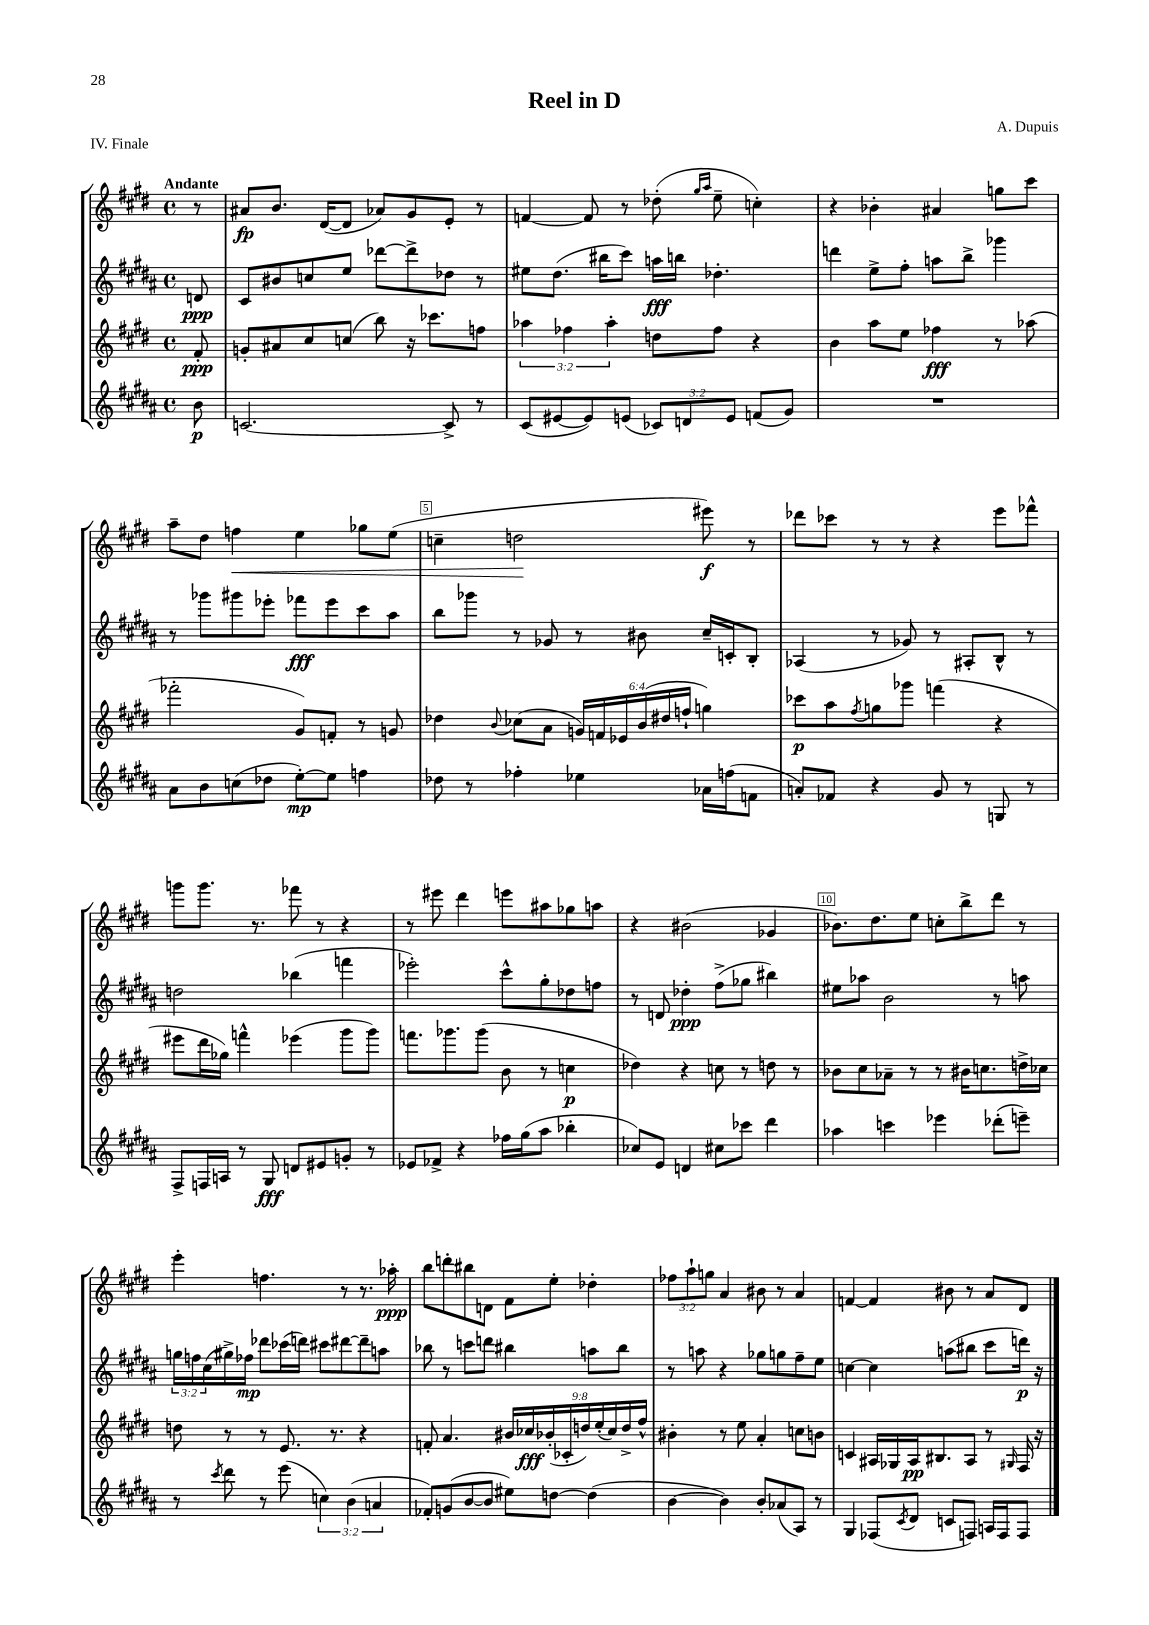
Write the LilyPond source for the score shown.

\header { title = "Reel in D" composer = "A. Dupuis" piece = "IV. Finale" }
<<
\new StaffGroup <<
\new Staff = "s0" {
    \clef treble \key e \major \defaultTimeSignature \time 4/4 \override Staff.TupletNumber.text = #tuplet-number::calc-fraction-text \partial 8 \tempo "Andante"
    r8 |
    ais'8\fp b'8. dis'16~( dis'8 aes'8) gis'8 e'8-. r8 |
    f'4~ f'8 r8 des''8-.( \grace { gis''16 a''16 } e''8-- c''4-.) |
    r4 bes'4-. ais'4 g''8 cis'''8 |
    a''8-- dis''8 f''4\< e''4 ges''8 e''8( |
    c''4-- d''2\! eis'''8\f) r8 |
    des'''8 ces'''8 r8 r8 r4 e'''8 fes'''8-^ |
    g'''8 g'''8. r8. fes'''8 r8 r4 |
    r8 eis'''8 dis'''4 e'''8 ais''8 ges''8 a''8 |
    r4 bis'2( ges'4 |
    bes'8.) dis''8. e''8 c''8-. b''8-> dis'''8 r8 |
    e'''4-. f''4. r8 r8. aes''16-.\ppp |
    b''8 d'''8-. bis''8 d'8 fis'8 e''8-. des''4-. |
    \tuplet 3/2 { fes''8 a''8-! g''8 } a'4 bis'8 r8 a'4 |
    f'4~ f'4 bis'8 r8 a'8 dis'8 \bar "|." |
}
\new Staff = "s1" {
    \clef treble \key b \major \defaultTimeSignature \time 4/4 \override Staff.TupletNumber.text = #tuplet-number::calc-fraction-text \partial 8
    d'8\ppp |
    cis'8 bis'8 c''8 e''8 des'''8~ des'''8-> des''8 r8 |
    eis''8 dis''8.( bis''16 cis'''8) a''16\fff b''16 des''4.-. |
    d'''4 e''8-> fis''8-. a''8 b''8-> ges'''4 |
    r8 ges'''8 gis'''8 ees'''8-. fes'''8\fff ees'''8 cis'''8 ais''8 |
    b''8 ges'''8 r8 ges'8 r8 bis'8 cis''16-- c'16-. b8-. |
    aes4( r8 ges'8) r8 ais8-. b8-^ r8 |
    d''2 bes''4( f'''4 |
    ees'''2-.) cis'''8-^ gis''8-. des''8 f''8 |
    r8 d'8 des''4-.\ppp fis''8->( ges''8 bis''4) |
    eis''8 aes''8 b'2 r8 a''8 |
    \tuplet 3/2 { g''16 f''16 cis''16( } gis''16->) fes''16\mp des'''8 ces'''16( d'''16) cis'''8 dis'''8~ dis'''8-- a''8 |
    bes''8 r8 c'''8 d'''8 bis''4 a''8 bis''8 |
    r8 a''8 r4 ges''8 g''8 fis''8-- e''8 |
    c''4~ c''4 a''8( bis''8 cis'''8 d'''16\p) r16 \bar "|." |
}
\new Staff = "s2" {
    \clef treble \key e \major \defaultTimeSignature \time 4/4 \override Staff.TupletNumber.text = #tuplet-number::calc-fraction-text \partial 8
    fis'8-.\ppp |
    g'8-. ais'8 cis''8 c''8( b''8) r16 ces'''8. f''8 |
    \tuplet 3/2 { aes''4 fes''4 aes''4-. } d''8 fes''8 r4 |
    b'4 a''8 e''8 fes''4\fff r8 aes''8( |
    fes'''2-. gis'8) f'8-. r8 g'8 |
    des''4 \appoggiatura { b'8 } ces''8( a'8 \tuplet 6/4 { g'16) f'16 ees'16 b'16( dis''16 f''16-! } g''4) |
    ces'''8\p a''8 \acciaccatura { fis''8 } g''8 ges'''8 f'''4( r4 |
    eis'''8 dis'''16 ges''16) f'''4-^ ees'''4( gis'''8 gis'''8) |
    f'''8. ges'''8. ges'''8( b'8 r8 c''4\p |
    des''4) r4 c''8 r8 d''8 r8 |
    bes'8 cis''8 aes'8-- r8 r8 bis'16 c''8. d''16-> ces''16 |
    d''8 r8 r8 e'8. r8. r4 |
    f'8-. a'4. \tuplet 9/8 { bis'16 ces''16\fff bes'16-.( ces'16-. d''16) e''16-.( ces''16) d''16-> fis''16-^ } |
    bis'4-. r8 e''8 a'4-. c''8 b'8 |
    c'4 ais16 ges16 ais16\pp bis8. ais8 r8 \grace { gis16 } fis16 r16 \bar "|." |
}
\new Staff = "s3" {
    \clef treble \key b \major \defaultTimeSignature \time 4/4 \override Staff.TupletNumber.text = #tuplet-number::calc-fraction-text \partial 8
    b'8\p |
    c'2.~ c'8-> r8 |
    cis'8( eis'8~ eis'8) e'8( \tuplet 3/2 { ces'8) d'8 e'8 } f'8( gis'8) |
    R1 |
    ais'8 b'8 c''8( des''8 e''8~-.\mp) e''8 f''4 |
    des''8 r8 fes''4-. ees''4 aes'16 f''16( f'8 |
    a'8-.) fes'8 r4 gis'8 r8 g8 r8 |
    fis8-> f16 a16 r8 gis8\fff d'8 eis'8 g'8-. r8 |
    ees'8 fes'8-> r4 fes''16 gis''16( ais''8 bes''4-. |
    ces''8) e'8 d'4 cis''8 ces'''8 dis'''4 |
    aes''4 c'''4 ees'''4 des'''8-.( e'''8--) |
    r8 \acciaccatura { cis'''8 } dis'''8 r8 e'''8( \tuplet 3/2 { c''4) b'4( a'4 } |
    fes'8-.) g'8( b'8~ b'8 eis''8) d''8~ d''4( |
    b'4~ b'4) b'8-. aes'8( ais8) r8 |
    gis4 fes8( \acciaccatura { cis'8 } dis'8 c'8 f8) a16 f16 f8 \bar "|." |
}
>>
>>
\layout { \context { \Score \override BarNumber.break-visibility = ##(#f #t #t) barNumberVisibility = #(every-nth-bar-number-visible 5) \override BarNumber.stencil = #(make-stencil-boxer 0.1 0.3 ly:text-interface::print) } }
